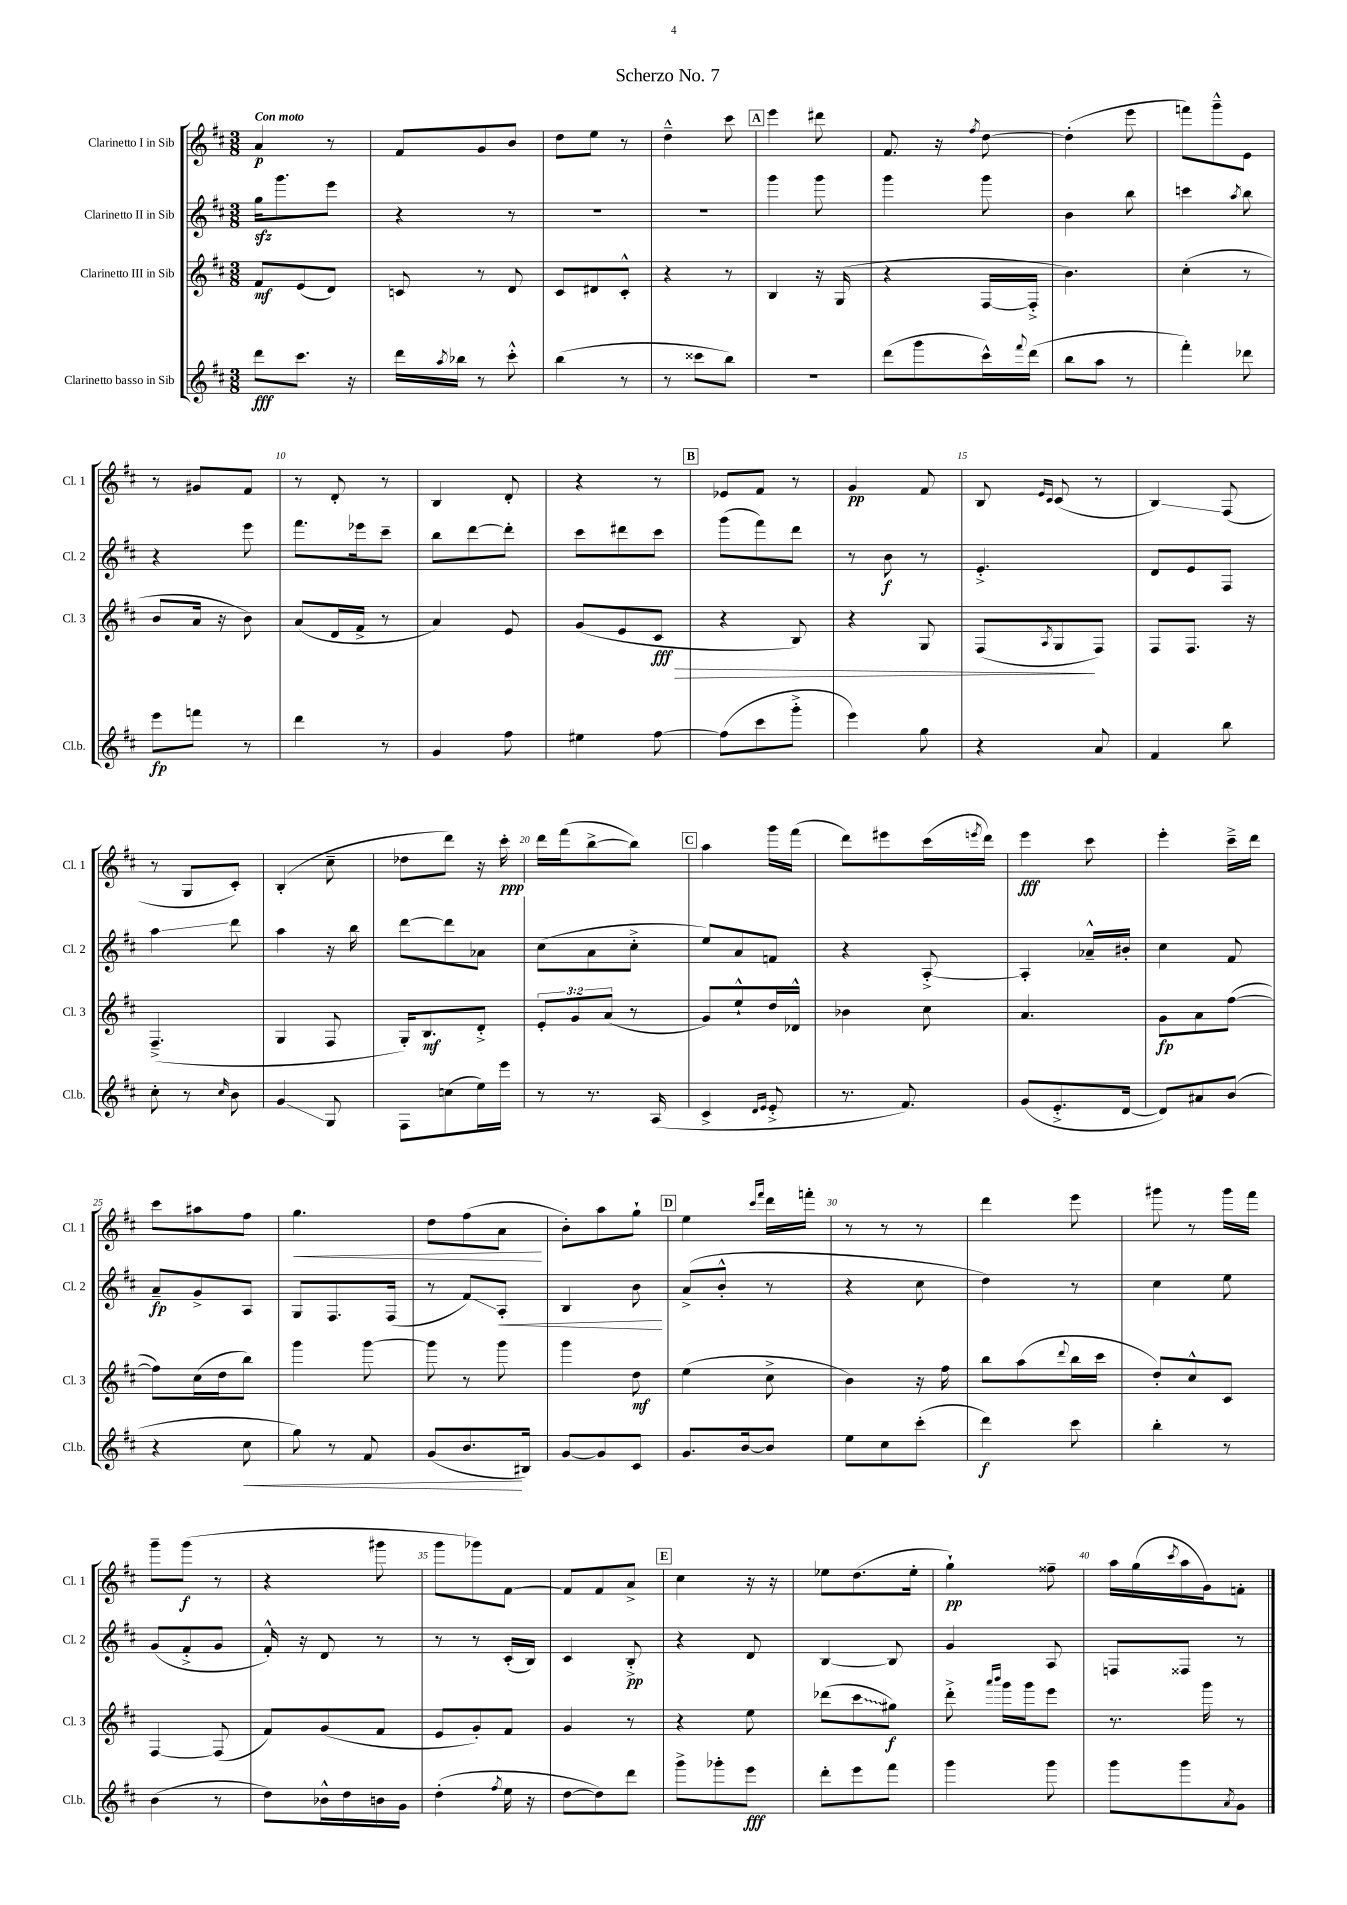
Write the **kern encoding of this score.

**kern	**kern	**kern	**kern
*staff4	*staff3	*staff2	*staff1
*clefG2	*clefG2	*clefG2	*clefG2
*k[f#c#]	*k[f#c#]	*k[f#c#]	*k[f#c#]
*M3/8	*M3/8	*M3/8	*M3/8
8ddd	8f#	16gg	4a
.	.	8.ggg	.
8.ccc#	(8e	.	.
.	8d)	8eee	8r
16r	.	.	.
=	=	=	=
16ddd	8c	4r	8f#
8qaa	.	.	.
16bb-	.	.	.
8r	8r	.	8g
8ccc#'^^	8d	8r	8b
=	=	=	=
(4bb	8c#	4.r	8dd
.	8d#	.	8ee
8r	8c#'^^	.	8r
=	=	=	=
8r	4r	4.r	4dd~^^
8ccc##	.	.	.
8bb)	8r	.	8ccc#
=	=	=	=
4.r	4B	4ggg	4eee
.	16r	8ggg	8ddd#
.	(16G	.	.
=	=	=	=
(8ddd	4r	4ggg	8.f#
8ggg	.	.	.
.	.	.	16r
.	.	.	8qff#
16ccc#^^)	[16F#	8ggg	[8dd
8qqfff#	.	.	.
(16ddd	16F#'^]	.	.
=	=	=	=
8bb	4.b)	4b	(4dd']
8aa	.	.	.
8r	.	8bb	8eee
=	=	=	=
4fff#')	(4cc#'	4ccc	8fff)
.	.	.	8ggg~^^
.	.	8qaa	.
8ddd-	8r	8bb	8e
=	=	=	=
8eee	8b	4r	8r
8fff	16a	.	8g#
.	16r	.	.
8r	8b)	8eee	8f#
=	=	=	=
4ddd	(8a	8.fff#	8r
.	16d	.	8d'
.	16f#^	16eee-	.
8r	8r	8ccc#~	8r
=	=	=	=
4g	4a)	8bb	4B
.	.	[8ddd	.
8ff#	8e	8ddd']	8d'
=	=	=	=
4ee#	(8g	8ccc#	4r
.	8e	8ddd#	.
[8ff#	8c#	8ccc#	8r
=	=	=	=
(8ff#]	4r	(8ggg	8e-
8ccc#	.	8fff#)	8f#
8ggg'^	8B)	8ddd	8r
=	=	=	=
4eee)	4r	8r	4g
.	.	8b	.
8gg	8G	8r	8f#
=	=	=	=
4r	(8F#	4.e'^	8B
.	.	.	16qqe
.	8qA	.	16qqc#
.	8G	.	(8c#
8a	8F#)	.	8r
=	=	=	=
4f#	8F#	8d	4B)
.	8.F#	8e	.
8bb	.	8F#	(8F#
.	16r	.	.
=	=	=	=
8cc#'	(4.F#~^	4aa	8r
8r	.	.	8G
16qqcc#	.	.	.
8b	.	8ddd	8c#')
=	=	=	=
4g	4G	4aa	(4B'
8G	8F#	16r	8cc#~
.	.	16bb	.
=	=	=	=
8F#	16G')	[8ddd	8dd-
.	8.B	.	.
(8cc	.	8ddd]	8ddd)
16ee)	8d'^	8a-	16r
16eee	.	.	16ccc#'
=	=	=	=
8r	12e'	(8cc#	16ddd
.	.	.	(16fff#
.	12g	.	.
8.r	.	8a	[8bb^
.	(12a	.	.
.	8r	8cc#'^	8bb])
(16A	.	.	.
=	=	=	=
4c#^	8g)	8ee)	4aa
.	8ee`^^	8a	.
16qqd	.	.	.
16qqe	.	.	.
8e'^	16dd	8f	16ggg
.	16d-^^	.	(16fff#
=	=	=	=
8.r	4b-	4r	8ddd)
.	.	.	8eee#
8.f#)	.	.	.
.	8cc#	[8A'^	(16ccc#
.	.	.	8qeee
.	.	.	16ddd)
=	=	=	=
(8g	4.a	4A']	4eee
8.e'^	.	.	.
.	.	16a-~^^	8ccc#
[16d	.	16b#'	.
=	=	=	=
8d])	8g	4cc#	4eee'
8a#	8a	.	.
(8b	([8ff#	8f#	16ccc#~^
.	.	.	16ddd
=	=	=	=
4r	8ff#])	8a~	8ccc#
.	(16cc#	8g^	8aa#
.	16dd	.	.
8cc#	8bb)	8A	8ff#
=	=	=	=
8gg)	4ggg	8G	4.gg
8r	.	8.F#	.
8f#	[8ggg	.	.
.	.	(16F#	.
=	=	=	=
(8g	8ggg]	8r	8dd
8.b	8r	8f#)	(8ff#
.	8ggg	8A'	8a
16B#)	.	.	.
=	=	=	=
[8g	4ggg	4B	8b')
8g]	.	.	8aa
8c#	8dd	8b	8gg`
=	=	=	=
8.g	(4ee	(8a^	4ee
.	.	8b'^^	.
[16b	.	.	.
.	.	.	16qqccc#
.	.	.	16qqfff#
8b]	8cc#^	8r	16ddd
.	.	.	16fff'
=	=	=	=
8ee	4b)	4r	8r
8cc#	.	.	8r
(8ccc#'	16r	8cc#	8r
.	16ff#	.	.
=	=	=	=
4ddd)	8bb	4dd)	4ddd
.	(8aa	.	.
.	8qqddd	.	.
8ccc#	16bb	8r	8eee
.	16ccc#	.	.
=	=	=	=
4bb'	8dd')	4cc#	8ggg#
.	8cc#^^	.	8r
8r	8c#	8ee	16ggg#
.	.	.	16fff#
=	=	=	=
(4b	[4F#	(8g	8ggg~
.	.	8f#'^	(8ggg
8r	(8F#]	8g	8r
=	=	=	=
8dd)	8f#)	16f#'^^)	4r
.	.	16r	.
16b-^^	(8g	8d	.
16dd	.	.	.
16b	8f#	8r	8ggg#
16g	.	.	.
=	=	=	=
(4dd'	8e	8r	8ggg
.	8g')	8r	8ggg-)
8qff#	.	.	.
16ee	8f#	(16c#'	[8f#
16r	.	16B)	.
=	=	=	=
[8dd	4g	4c#	8f#]
8dd])	.	.	8f#
8ddd	8r	8B'^	8a^
=	=	=	=
8ggg^	4r	4r	4cc#
8ggg-'	.	.	.
8eee	8ee	8d	16r
.	.	.	16r
=	=	=	=
8ddd'	(8ddd-	[4B	8ee-
8eee	8ccc#	.	(8.dd
8fff#	8gg#)	8B]	.
.	.	.	16ee-'
=	=	=	=
4ggg	8ddd'^	4g	4gg`)
.	16qqaaa	.	.
.	16qqbbb	.	.
.	16ggg	.	.
.	16ggg	.	.
8ggg	8eee	8A	8ff##~
=	=	=	=
8ggg	8.r	8F	16aa
.	.	.	(16gg
.	.	.	8qccc#
8ggg	.	8F##	16aa
.	16ggg	.	16g)
8qa	.	.	.
8g	8r	8r	8f'
==	==	==	==
*-	*-	*-	*-
